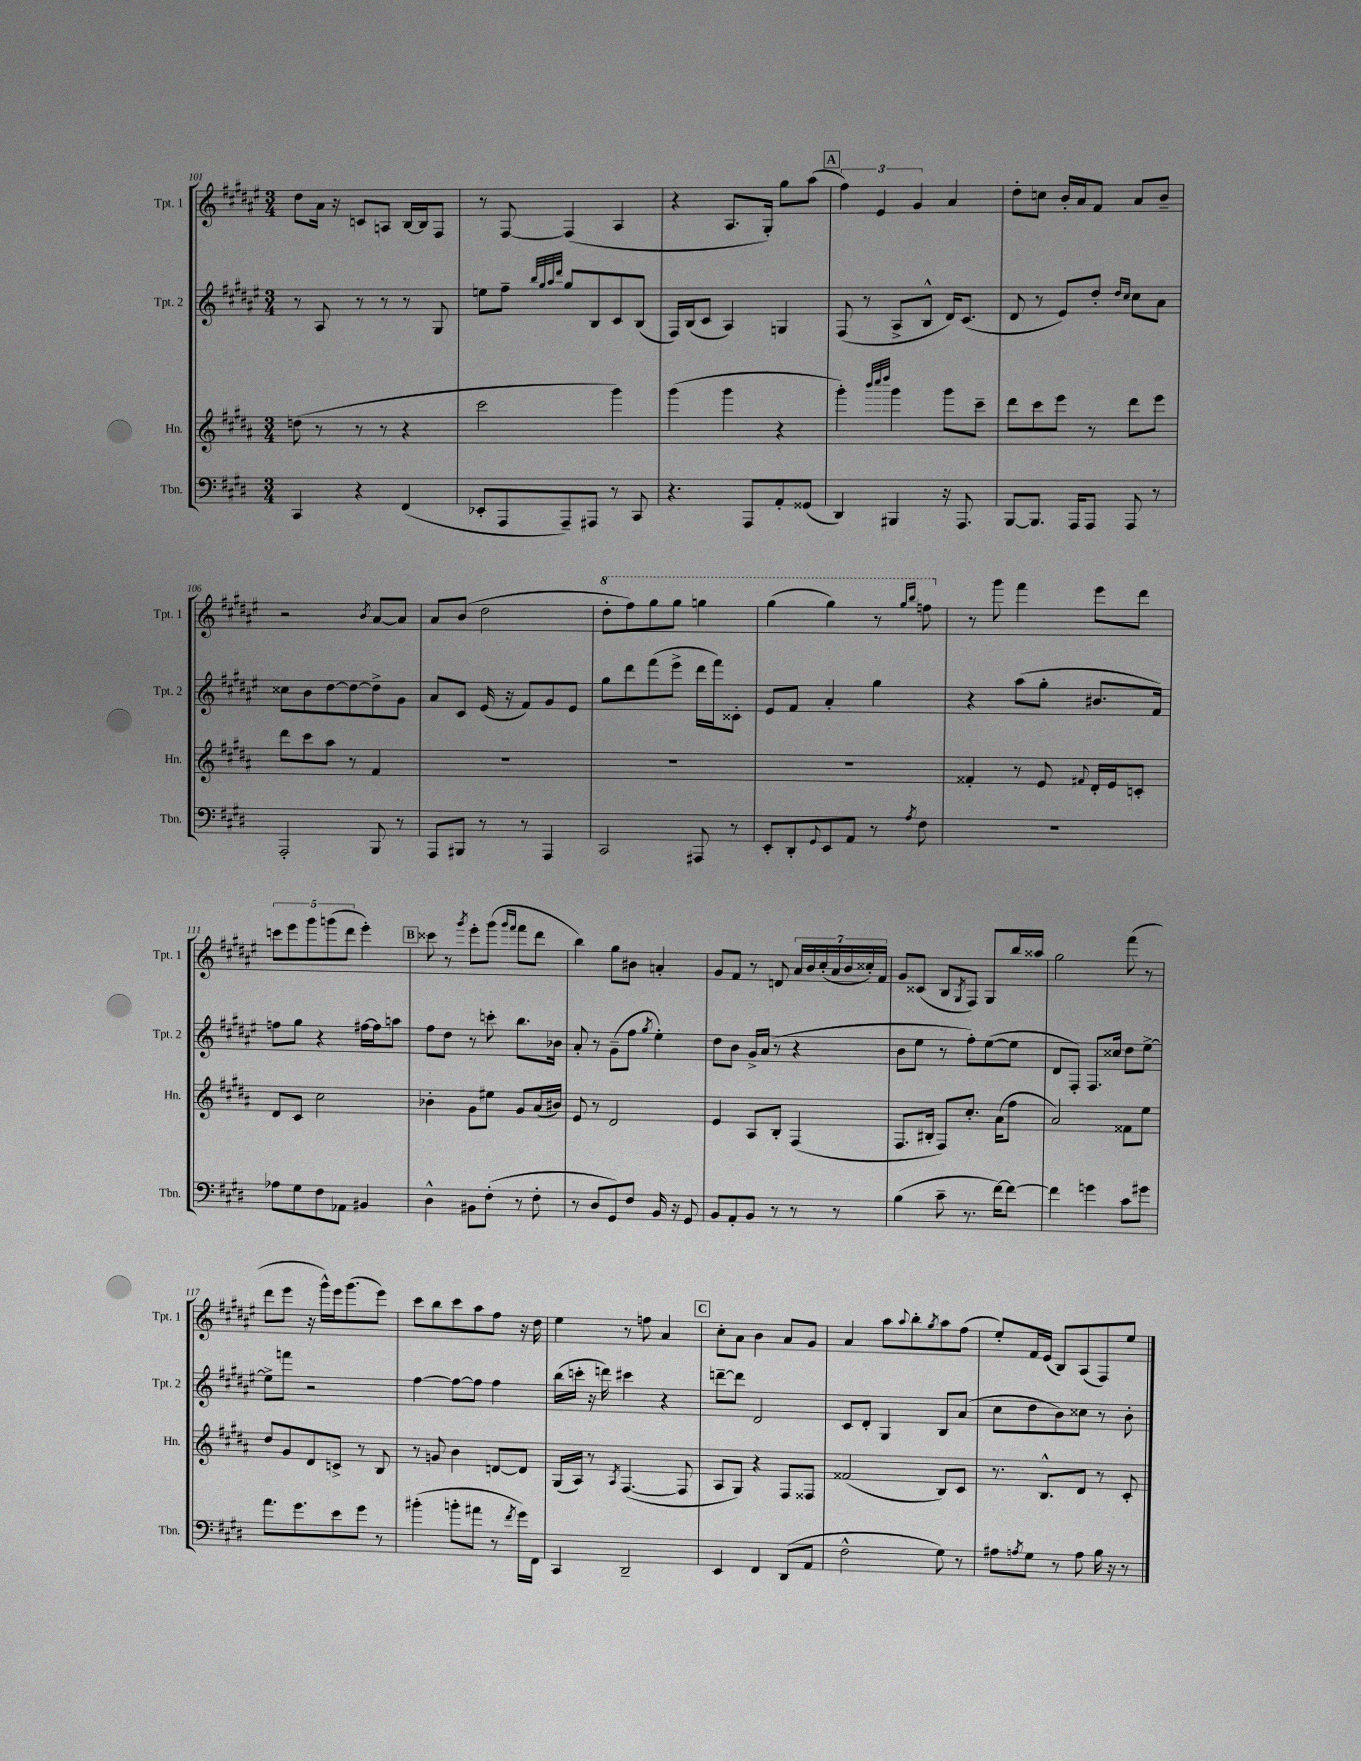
<<
\new StaffGroup <<
\new Staff = "s0" \with { instrumentName = "Tpt. 1" shortInstrumentName = "Tpt. 1" } {
    \clef treble \key fis \major \numericTimeSignature \time 3/4
    dis''8 ais'16 r16 c'8 a8 b16~ b16 fis8 |
    r8 fis8~ fis4( ais4 |
    r4 ais8. gis16-.) gis''8 ais''8( |
    \mark \markup { \box "A" } \tuplet 3/2 { fis''4) eis'4 gis'4 } ais'4 |
    dis''8-. c''8 b'16-. ais'16 fis'8 ais'8 b'8-- |
    r2 \acciaccatura { b'8 } ais'8~ ais'8 |
    ais'8 b'8( dis''2 |
    \ottava #1 dis'''8-. fis'''8) gis'''8 gis'''8 g'''4 |
    gis'''4( gis'''4) r8 \grace { gis'''16 b'''16 } f'''8 \ottava #0 |
    r8 gis'''8 fis'''4 eis'''8 dis'''8 |
    \tuplet 5/4 { c'''8 eis'''8 gis'''8 g'''8( dis'''8 } eis'''4-.) |
    \mark \markup { \box "B" } cisis'''8 r8 \acciaccatura { gis'''8 } eis'''8-. gis'''8( \grace { gis'''16 fis'''16 } fis'''8 dis'''8 |
    b''4) gis''8 bis'8 a'4-. |
    gis'8 fis'8 r8 d'8 \tuplet 7/4 { ais'16 b'16 cis''16-.( ais'16 b'16 cisis''16-.) fis'16 } |
    gis'8 cisis'8( b8 \acciaccatura { gis8 } fis8) gis8 b''16 aisis''16 |
    gis''2 fis'''8( r8 |
    dis'''8 eis'''8 r16 gis'''16-^) eis'''16 gis'''8.( eis'''8) |
    cis'''8 b''8 cis'''8 ais''8 fis''8 r16 dis''16 |
    eis''4 r8 f''8 ais'4 |
    \mark \markup { \box "C" } cis''8-. ais'8 b'4 ais'8 gis'8 |
    ais'4 ais''8 \appoggiatura { ais''8 } b''8-. \acciaccatura { gis''8 } ais''8 fis''8( |
    eis''8-.) fis'16 eis'16( b8) ais8( fis8) eis''8 \bar "|." |
}
\new Staff = "s1" \with { instrumentName = "Tpt. 2" shortInstrumentName = "Tpt. 2" } {
    \clef treble \key fis \major \numericTimeSignature \time 3/4
    r8 ais8 r8 r8 r8 gis8 |
    e''8 fis''8-- \grace { b''32 gis''32 ais''32 dis'''32 } gis''8 b8 cis'8 b8( |
    fis16) b16( cis'8 ais4) g4 |
    \mark \markup { \box "A" } fis8( r8 ais8-> b8-^ dis'16) cis'8.( |
    dis'8 r8 eis'8) dis''8-. \grace { dis''16 cis''16 } cis''8 ais'8 |
    cisis''8 b'8 dis''8~ dis''8~ dis''8-> gis'8 |
    ais'8 cis'8 eis'16( r16 fis'8) gis'8 eis'8 |
    gis''8 dis'''8 fis'''8( eis'''8-> dis'''16 fis'''16) cisis'8-. |
    eis'8 fis'8 ais'4-. gis''4 |
    r4 ais''8( gis''8-. bis'8. fis'16) |
    f''8 gis''8 r4 fis''16~ fis''16 a''8 |
    \mark \markup { \box "B" } fis''8 dis''8 r8 c'''8-. b''8. bes'16 |
    ais'8-. r8 gis'8--( fis''8 \acciaccatura { gis''8 } eis''4-.) |
    dis''8 b'8 gis'16-> ais'16( r8 r4 |
    b'8 eis''8 r8 fis''8-.) eis''8~( eis''8 |
    dis'8 fis8-.) fis8. cisis''16 dis''8 eis''8~-> |
    eis''8-> f'''8 r2 |
    fis''4~ fis''8~ fis''8 fis''4 |
    b''16( c'''16-. r16 d'''16) cis'''4 r4 |
    \mark \markup { \box "C" } d'''8~-- d'''8 dis'2 |
    cis'8 dis'8-. gis4 b8 ais'8( |
    cis''8 dis''8 b'8) cisis''8 r8 b'8-. \bar "|." |
}
\new Staff = "s2" \with { instrumentName = "Hn." shortInstrumentName = "Hn." } {
    \clef treble \key b \major \numericTimeSignature \time 3/4
    d''8( r8 r8 r8 r4 |
    cis'''2 gis'''4) |
    gis'''4( gis'''4 r4 |
    \mark \markup { \box "A" } gis'''4-.) \grace { b'''32 cis''''32 dis''''32 } gis'''4 gis'''8 cis'''8-- |
    dis'''8 cis'''8 e'''8 r8 dis'''8 e'''8 |
    dis'''8 cis'''8 ais''8 r8 fis'4 |
    R2. |
    R2. |
    R2. |
    fisis'4-. r8 e'8 \appoggiatura { fis'8 } dis'16-. e'16 c'8-. |
    dis'8 cis'8 cis''2 |
    \mark \markup { \box "B" } bes'4-. gis'8 eis''8 gis'8 ais'16( bis'16) |
    e'8 r8 dis'2 |
    e'4 ais8 b8-. fis4( |
    fis8. bis16-. fis8) cis''8.-. ais'16( fis''8 |
    ais'2) fisis'8 e''8 |
    dis''8 gis'8 dis'8 c'8-> r8 b8 |
    r8 g'8 b'4 d'8~ d'8 |
    gis16( ais16) r8 \acciaccatura { ais8 } fis4.~( fis8 |
    \mark \markup { \box "C" } ais8 gis8) r4 fis8 fisis8 |
    fisis'2( b8) cis'8 |
    r8. b8.-^ dis'8 r8 cis'8-. \bar "|." |
}
\new Staff = "s3" \with { instrumentName = "Tbn." shortInstrumentName = "Tbn." } {
    \clef bass \key e \major \numericTimeSignature \time 3/4
    cis,4 r4 fis,4( |
    ees,8-. a,,8 a,,8--) ais,,8 r8 cis,8 |
    r4. a,,8 a,8-. gisis,8( |
    \mark \markup { \box "A" } dis,4) bis,,4 r16 a,,8. |
    b,,8~ b,,8. a,,16 a,,8 a,,8 r8 |
    a,,2-. b,,8 r8 |
    a,,8 bis,,8 r8 r8 a,,4 |
    cis,2 ais,,8 r8 |
    e,8-. dis,8-. \appoggiatura { gis,8 } e,8 a,8 r8 \acciaccatura { a8 } fis8 |
    R2. |
    aes8 gis8 fis8 aes,8 bis,4 |
    \mark \markup { \box "B" } dis4-^ bis,8 fis8-.( r8 fis8-. |
    r8 dis8 gis,8) fis8 b,16 r16 gis,8 |
    b,8 a,8-. b,8 r8 r8 r8 |
    b4( cis'8-- r8. fis'16~) fis'8~ |
    fis'4 g'4 cis'8 gis'8 |
    a'8. gis'8. e'8 gis'8 r8 |
    bis'4-.( b'8-. ais'8 r8 \acciaccatura { fis'8 } gis'16) fis,16 |
    cis,4 dis,2-- |
    \mark \markup { \box "C" } e,4 fis,4 dis,8( a,8 |
    fis2-^ gis8) r8 |
    ais8 \acciaccatura { a8 } gis8 r8 a8 b16 r16 r8 \bar "|." |
}
>>
>>
\layout { \context { \Score currentBarNumber = #101 } }
